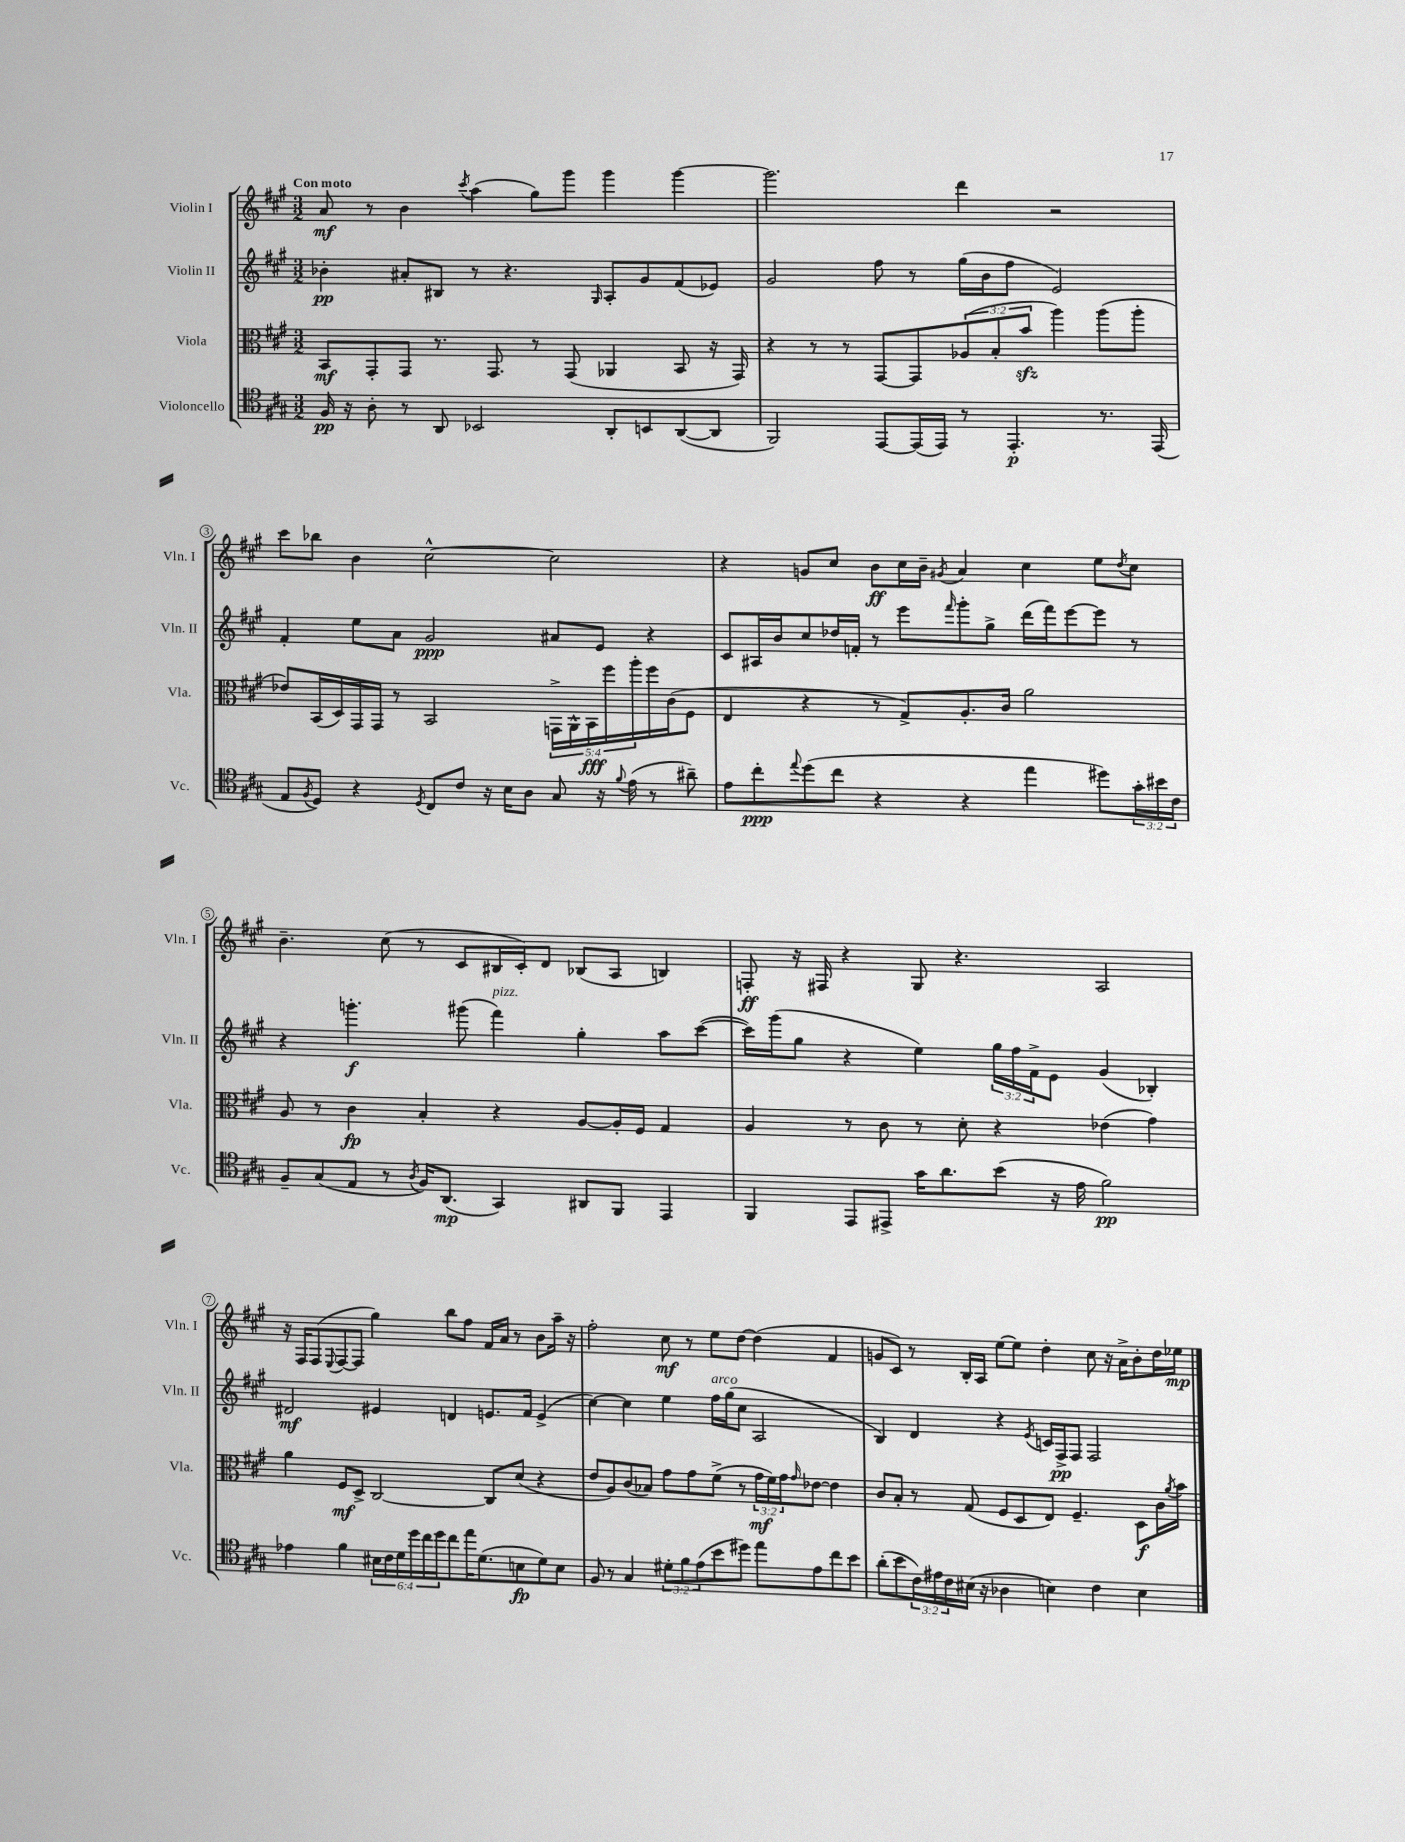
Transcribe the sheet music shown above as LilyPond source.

<<
\new StaffGroup <<
\new Staff = "s0" \with { instrumentName = "Violin I" shortInstrumentName = "Vln. I" } {
    \clef treble \key a \major \numericTimeSignature \time 3/2 \tempo "Con moto"
    a'8\mf r8 b'4 \acciaccatura { cis'''8 } a''4( gis''8) gis'''8 gis'''4 gis'''4~ |
    gis'''2. d'''4 r2 |
    cis'''8 bes''8 b'4 cis''2~-^ cis''2 |
    r4 g'8 cis''8 b'8\ff cis''16 b'16-- \acciaccatura { gis'8 } a'4 cis''4 e''8 \acciaccatura { d''8 } cis''8 |
    b'4.-- cis''8( r8 cis'8 bis16 cis'16-.) d'8 bes8( a8 b4) |
    f8-.\ff r16 fis16 r4 gis8 r4. a2 |
    r16 fis16 fis8( \appoggiatura { e8 } fis8~ fis8 gis''4) b''8 fis''8 fis'16 a'16 r8 b'8 a''16-- r16 |
    fis''2-. cis''8\mf r8 e''8 d''8~ d''4( fis'4 |
    g'8 cis'8) r8 b16-. a16 e''8~ e''8 d''4-. cis''8 r16 a'16-> b'8-. d''16 ees''16\mp \bar "|." |
}
\new Staff = "s1" \with { instrumentName = "Violin II" shortInstrumentName = "Vln. II" } {
    \clef treble \key a \major \numericTimeSignature \time 3/2 \override Staff.TupletNumber.text = #tuplet-number::calc-fraction-text
    bes'4-.\pp ais'8-. bis8 r8 r4. \grace { gis16 } a8-. gis'8 fis'8( ees'8) |
    gis'2 fis''8 r8 gis''16( b'16 fis''8 e'2) |
    fis'4-. e''8 a'8 gis'2\ppp ais'8 e'8 r4 |
    cis'8 ais16 b'16 cis''8 des''16 f'16-. r8 e'''8 \grace { fis'''16 } gis'''8-. gis''8-> d'''16( fis'''16) e'''8~ e'''8 r8 |
    r4 g'''4.-.\f gis'''8( fis'''4^\markup { \italic "pizz." }) gis''4-. a''8 cis'''8~( |
    cis'''16) gis'''16( gis''8 r4 e''4) \tuplet 3/2 { gis''16 fis''16 fis'16-> } e'8 gis'4( bes4-.) |
    dis'2\mf eis'4 d'4 e'8. fis'16 e'4->( |
    cis''4~) cis''4 e''4 fis''16^\markup { \italic "arco" } gis''16( cis''8 a2 |
    b4) d'4 r4 \acciaccatura { e'8 } c'16 fis16->\pp fis8 fis2 \bar "|." |
}
\new Staff = "s2" \with { instrumentName = "Viola" shortInstrumentName = "Vla." } {
    \clef alto \key a \major \numericTimeSignature \time 3/2 \override Staff.TupletNumber.text = #tuplet-number::calc-fraction-text
    b,8\mf gis,8-. gis,8 r8. gis,8. r8 gis,8( aes,4 b,8 r16 gis,16) |
    r4 r8 r8 gis,8~ gis,8 \tuplet 3/2 { aes8( b8-. b'8\sfz } a''4) a''8( a''8-. |
    ees'8) b,16( d16) gis,16 gis,16 r8 b,2 \tuplet 5/4 { g,16-> a,16-^ b,16\fff fis''16 a''16-. } fis''16 cis'16( fis8 |
    e4 r4 r8 gis8->) a8.-. cis'16 a'2 |
    a8 r8 cis'4\fp b4-. r4 a8~ a16-. fis16 gis4 |
    a4 r8 cis'8 r8 d'8-. r4 ees'4( gis'4) |
    a'4 fis8\mf d8-> cis2~ cis8 d'8( r4 |
    e'8 a8) cis'8( bes8) gis'8 gis'8 fis'8->( r8 \tuplet 3/2 { gis'16\mf fis'16) gis'16 } \grace { gis'16 } ees'8~ ees'4 |
    cis'8 b8-. r8 gis8( fis8 d8 e8) fis4.-- d8\f cis'16 \acciaccatura { a'8 } b'16 \bar "|." |
}
\new Staff = "s3" \with { instrumentName = "Violoncello" shortInstrumentName = "Vc." } {
    \clef tenor \key a \major \numericTimeSignature \time 3/2 \override Staff.TupletNumber.text = #tuplet-number::calc-fraction-text
    fis16\pp r16 a8-. r8 a,8 bes,2 a,8-. b,8 a,8~( a,8 |
    fis,2) e,8~ e,16( e,16) r8 e,4.-.\p r8. e,16( |
    e8 \acciaccatura { fis8 } d8) r4 \acciaccatura { d8 } cis8 cis'8 r16 b16 a8 gis8 r16 \appoggiatura { fis'8 } e'16( r8 ais'8--) |
    e'8 cis''8-.\ppp \appoggiatura { e''8 } d''8( cis''8 r4 r4 e''4 dis''8) \tuplet 3/2 { gis'16-. bis'16 cis'16 } |
    fis8-- gis8( e8 r8 \acciaccatura { a8 } fis16) a,8.\mp( gis,4) ais,8 fis,8 e,4 |
    fis,4 e,8 eis,8-> gis'16 a'8. b'8( r16 e'16 fis'2\pp) |
    ees'4 fis'4 \tuplet 6/4 { bis16 cis'16 d'16 d''16 cis''16 d''16 } cis''8 e''16 d'8.( b8\fp d'8) b8 |
    fis8 r8 gis4 \tuplet 3/2 { dis'8-. fis'8 e'8( } b'8 dis''8) e''8 e'8 cis''8 b'8 |
    a'8-.( b'8 \tuplet 3/2 { cis'16) eis'16 cis'16 } bis16( r16 aes4 b4) cis'4 b4 \bar "|." |
}
>>
>>
\layout { \context { \Score \override BarNumber.stencil = #(make-stencil-circler 0.1 0.3 ly:text-interface::print) } }
